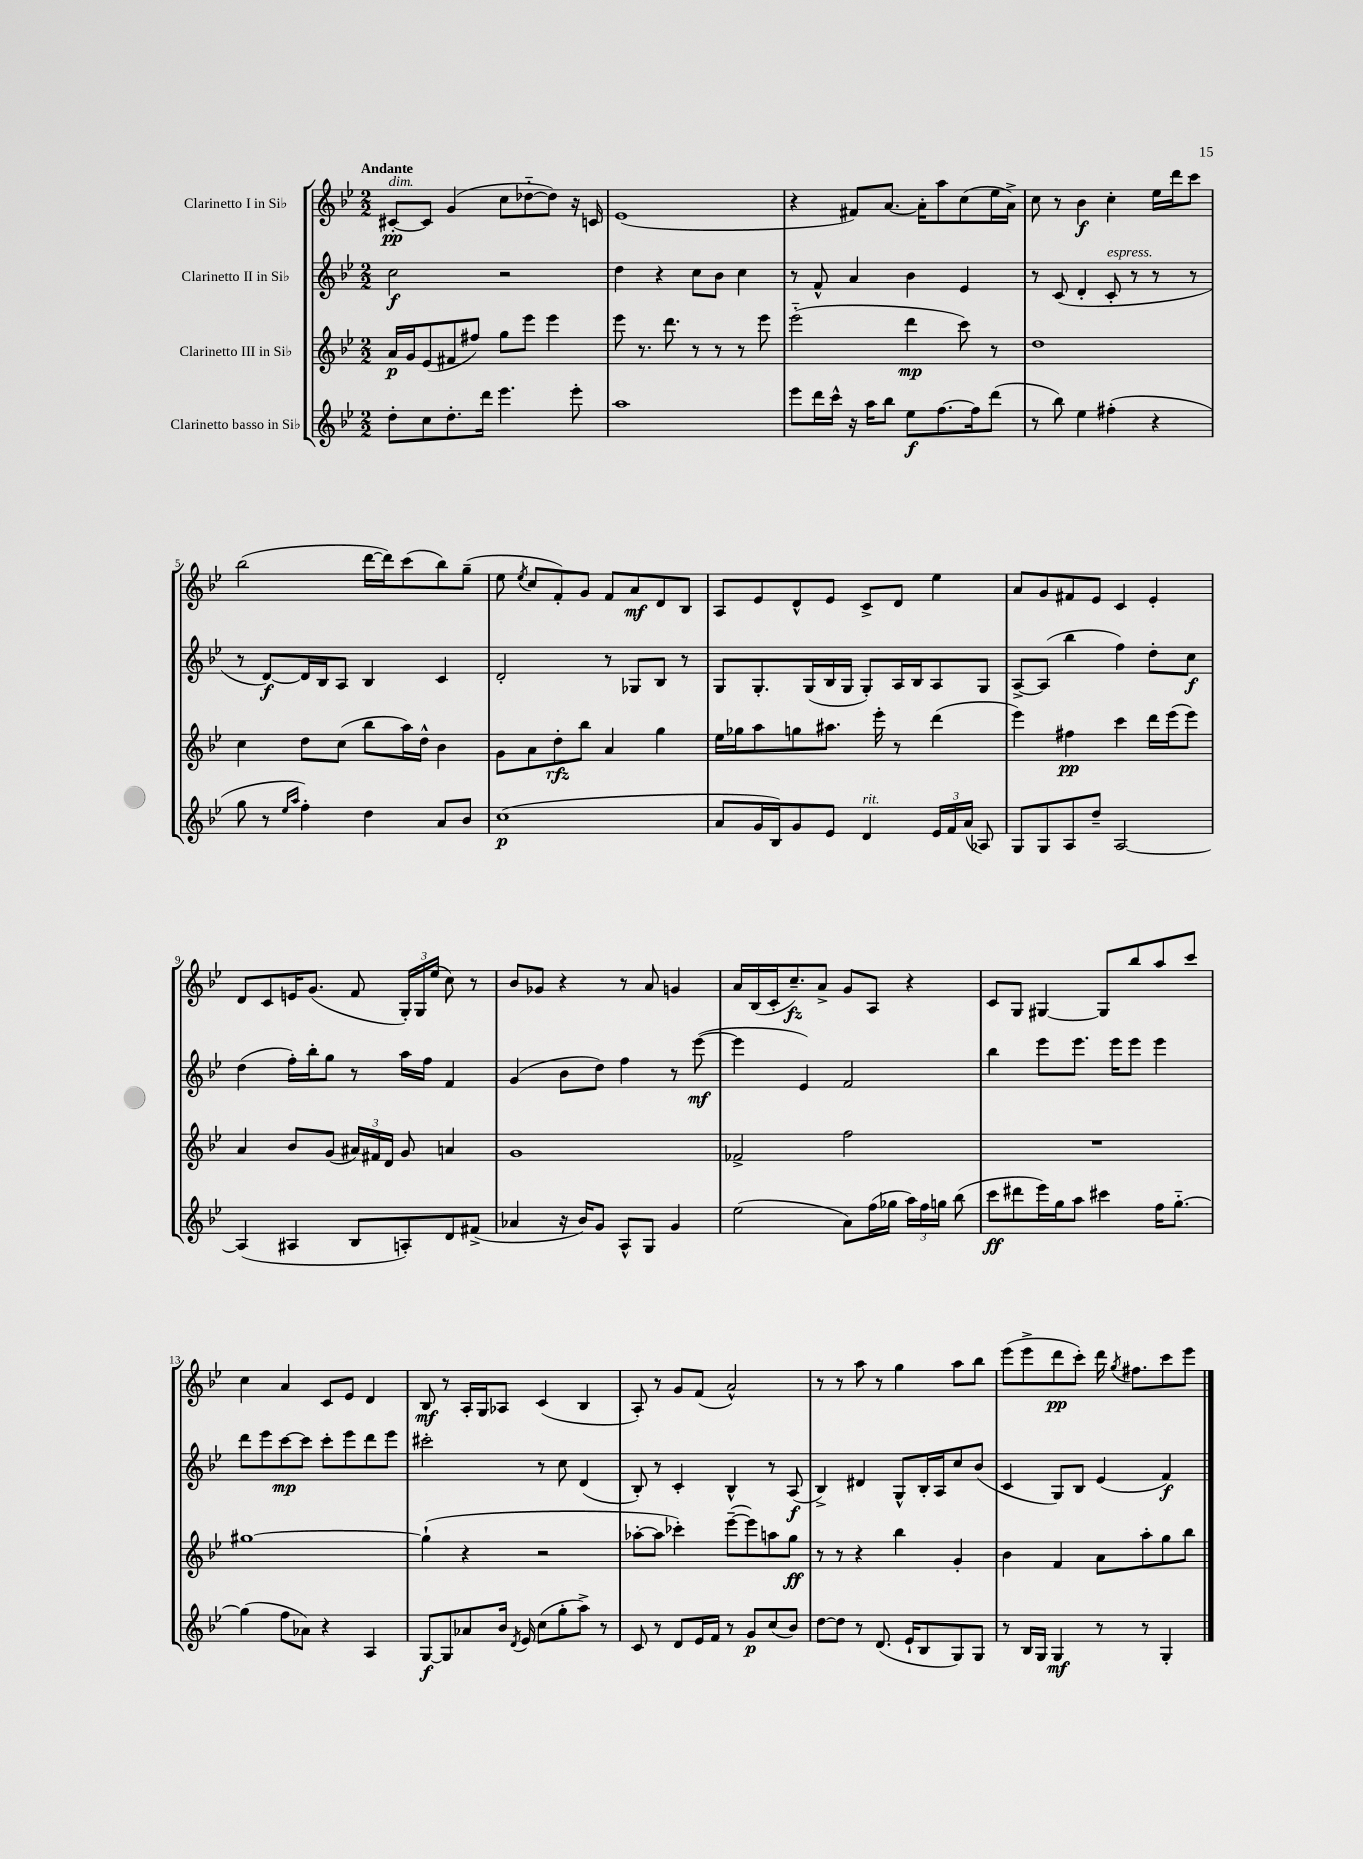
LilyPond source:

<<
\new StaffGroup <<
\new Staff = "s0" \with { instrumentName = "Clarinetto I in Sib" } {
    \clef treble \key bes \major \numericTimeSignature \time 2/2 \tempo "Andante"
    \autoBeamOff cis'8[~-.\pp^\markup { \italic "dim." } cis'8] g'4( c''8[ des''8~-_ des''8]) r16 c'16 |
    ees'1( |
    r4 fis'8[) a'8.]~ a'16[-. a''8 c''8( ees''16 a'16]->) |
    c''8 r8 bes'4\f c''4-. ees''16[ d'''16 c'''8] |
    bes''2( d'''16[~ d'''16) c'''8( bes''8) g''8]--( |
    ees''8 \acciaccatura { ees''8 } c''8[ f'8-.) g'8] f'8[ a'8\mf d'8 bes8] |
    a8[ ees'8 d'8-^ ees'8] c'8[-> d'8] ees''4 |
    a'8[ g'8 fis'8 ees'8] c'4 ees'4-. |
    d'8[ c'8 e'16 g'8.]( f'8 \tuplet 3/2 { g16[-.) g16 ees''16]( } c''8) r8 |
    bes'8[ ges'8] r4 r8 a'8 g'4 |
    a'16[ bes16( c'16-. c''8.--\fz) a'8]-> g'8[ a8] r4 |
    c'8[ g8] gis4~ gis8[ bes''8 a''8 c'''8] |
    c''4 a'4 c'8[ ees'8] d'4 |
    bes8\mf r8 a16[-. g16 aes8] c'4( bes4 |
    a8-.) r8 g'8[ f'8]( a'2-^) |
    r8 r8 a''8 r8 g''4 a''8[ bes''8] |
    ees'''8[( ees'''8-> d'''8\pp c'''8]-.) d'''16 \acciaccatura { g''8 } fis''8.[ c'''8 ees'''8] \bar "|." |
}
\new Staff = "s1" \with { instrumentName = "Clarinetto II in Sib" } {
    \clef treble \key bes \major \numericTimeSignature \time 2/2
    \autoBeamOff c''2\f r2 |
    d''4 r4 c''8[ bes'8] c''4 |
    r8 f'8-^ a'4 bes'4 ees'4 |
    r8 c'8( d'4-. c'8-.^\markup { \italic "espress." } r8 r8 r8 |
    r8 d'8[~\f) d'16 bes16 a8] bes4 c'4 |
    d'2-. r8 ges8[ bes8] r8 |
    g8[ g8.-. g16( bes16 g16] g8[-.) a16 bes16 a8 g8] |
    a8[~-> a8]( bes''4 f''4) d''8[-. c''8]\f |
    d''4( f''16[-.) bes''16-. g''8] r8 a''16[ f''16] f'4 |
    g'4( bes'8[ d''8]) f''4 r8 ees'''8~\mf( |
    ees'''4 ees'4) f'2 |
    bes''4 ees'''8[ ees'''8.] ees'''16[ ees'''8] ees'''4 |
    d'''8[ ees'''8 c'''8~\mp c'''8] c'''8[-. ees'''8 d'''8 ees'''8] |
    cis'''2-. r8 c''8 d'4( |
    bes8-.) r8 c'4-. bes4-^ r8 a8\f( |
    bes4->) dis'4 g8[-^ bes16-. a16 c''8 bes'8]( |
    c'4 g8[) bes8] ees'4( f'4\f) \bar "|." |
}
\new Staff = "s2" \with { instrumentName = "Clarinetto III in Sib" } {
    \clef treble \key bes \major \numericTimeSignature \time 2/2
    \autoBeamOff a'16[\p g'16 ees'8( fis'8 fis''8]) g''8[ ees'''8] ees'''4 |
    ees'''8 r8. d'''8. r8 r8 r8 ees'''8 |
    ees'''2-_( d'''4\mp c'''8) r8 |
    d''1 |
    c''4 d''8[ c''8]( bes''8[ a''16) d''16]-^ bes'4 |
    g'8[ a'8 d''8-.\rfz bes''8] a'4 g''4 |
    ees''16[ ges''16 a''8 g''8 ais''8.] ees'''16-. r8 d'''4( |
    ees'''4) fis''4\pp c'''4 d'''16[ ees'''16( ees'''8]) |
    a'4 bes'8[ g'8]( \tuplet 3/2 { ais'16[) fis'16 d'16] } g'8 a'4 |
    g'1 |
    fes'2-> f''2 |
    R1 |
    gis''1~ |
    gis''4-!( r4 r2 |
    aes''8[~-. aes''8] ces'''4-.) ees'''8[~--( ees'''8) a''8 g''8]\ff |
    r8 r8 r4 bes''4 g'4-. |
    bes'4 f'4 a'8[ a''8-. g''8 bes''8] \bar "|." |
}
\new Staff = "s3" \with { instrumentName = "Clarinetto basso in Sib" } {
    \clef treble \key bes \major \numericTimeSignature \time 2/2
    \autoBeamOff d''8[-. c''8 d''8.-. d'''16] ees'''4. ees'''8-. |
    a''1 |
    ees'''8[ d'''16 c'''16]-^ r16 a''16[ bes''8] ees''8[\f f''8.~ f''16 d'''8]( |
    r8 bes''8) ees''4 fis''4-.( r4 |
    g''8 r8 \grace { ees''16[ a''16] } f''4-.) d''4 a'8[ bes'8] |
    c''1\p( |
    a'8[ g'16 bes16) g'8 ees'8] d'4^\markup { \italic "rit." } \tuplet 3/2 { ees'16[ f'16 a'16]( } aes8) |
    g8[ g8 a8 d''8]-- a2~ |
    a4( ais4 bes8[ a8-.) d'8 fis'8]->( |
    aes'4 r16 bes'16[) g'8] a8[-^ g8] g'4 |
    ees''2( a'8[) f''16( ges''16] \tuplet 3/2 { a''16[) f''16 g''16] } bes''8( |
    c'''8[\ff dis'''8 ees'''16) g''16 a''8] cis'''4 f''16[ g''8.]~-_ |
    g''4( f''8[ aes'8]) r4 a4 |
    g8[~\f g8 aes'8 bes'16] \acciaccatura { d'8 } ees'16 c''8[( g''8-. a''8]->) r8 |
    c'8 r8 d'8[ ees'16 f'16] r8 g'8[\p c''8( bes'8]) |
    d''8[~ d''8] r8 d'8.( ees'16[-! bes8 g8) g8] |
    r8 bes16[ g16] g4\mf r8 r8 g4-. \bar "|." |
}
>>
>>
